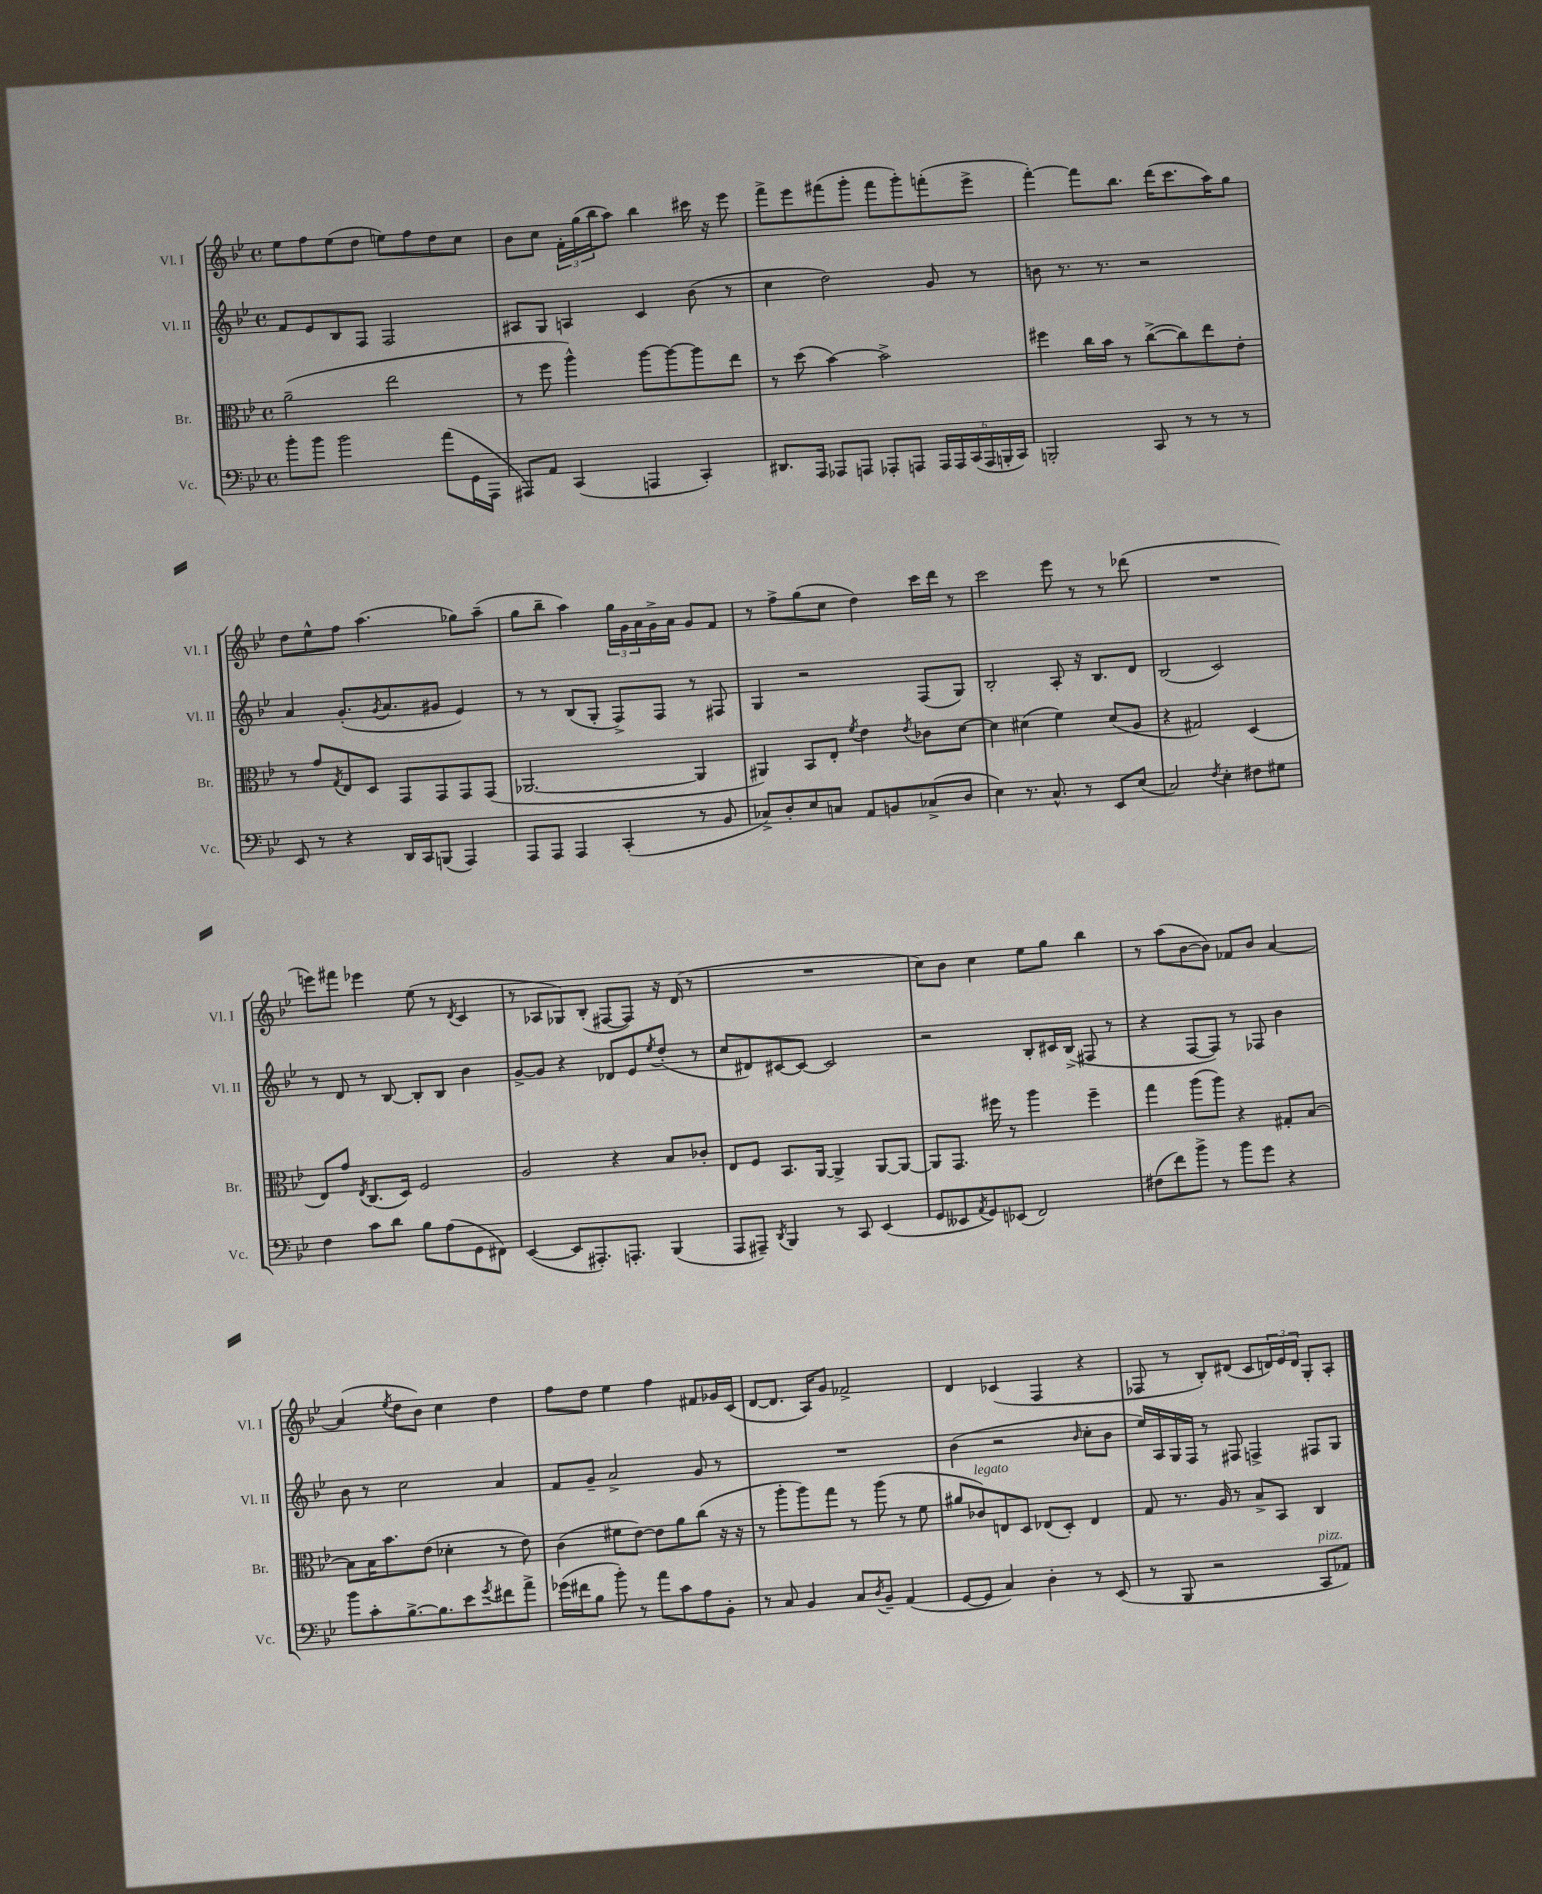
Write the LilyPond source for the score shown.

<<
\new StaffGroup <<
\new Staff = "s0" \with { instrumentName = "Vl. I" shortInstrumentName = "Vl. I" } {
    \clef treble \key bes \major \defaultTimeSignature \time 4/4
    ees''8 f''8 ees''8( d''8 e''8) f''8 d''8 c''8 |
    bes'8 c''8 \tuplet 3/2 { f'16-. g''16( bes''16 } a''8) bes''4 cis'''16 r16 ees'''8 |
    f'''8-> ees'''8 fis'''8( g'''8-. fis'''8 g'''8-.) f'''8-.( ees'''8-> |
    f'''4~-.) f'''8 bes''8. d'''16( c'''8. a''16) g''8 |
    d''8 ees''8-^ f''8 a''4.( ges''8) a''8--( |
    g''8 bes''8-- a''4) \tuplet 3/2 { g''16 g'16 a'16 } g'16-> a'16 g'8 f'8 |
    r8 f''8-> g''8( c''8 d''4) c'''16 d'''16 r8 |
    c'''2 ees'''8 r8 r8 des'''8( |
    R1 |
    e'''8) fis'''8 ees'''4 ees''8( r8 \acciaccatura { d'8 } c'4 |
    r8 aes8 ges8) bes8-.( fis8~ fis8) r16 d'16( r8 |
    R1 |
    c''8) bes'8 c''4 ees''8 g''8 bes''4 |
    r8 a''8( bes'8~ bes'8) fes'8 bes'8 a'4~ |
    a'4( \acciaccatura { ees''8 } d''8 bes'8) c''4 d''4 |
    f''8 d''8 ees''4 f''4 fis'8 ges'16 c'16( |
    d'8~ d'8. a16) g'8 fes'2-> |
    d'4 ces'4( f4 r4 |
    fes8 r8 bes8-.) dis'8( c'8 \tuplet 3/2 { d'16) ees'16 d'16 } g8-. a8-. \bar "|." |
}
\new Staff = "s1" \with { instrumentName = "Vl. II" shortInstrumentName = "Vl. II" } {
    \clef treble \key bes \major \defaultTimeSignature \time 4/4
    f'8 ees'8 bes8 f8 f2 |
    ais8 g8 a4 c'4 bes'8( r8 |
    c''4 d''2) g'8 r8 |
    b'8 r8. r8. r2 |
    a'4 g'8.-.( \acciaccatura { g'8 } a'8. gis'8 ees'4) |
    r8 r8 bes8( g8-. f8->) f8 r8 fis8 |
    g4 r2 f8( g8) |
    bes2-. a8-. r16 bes8. d'8 |
    bes2( c'2) |
    r8 d'8 r8 bes8~ bes8-. bes8 bes'4 |
    g'8~-> g'8 r4 des'8 ees'8 \acciaccatura { ees''8 } d''8-.( r8 |
    c''8 dis'8) cis'8~ cis'8~ cis'2 |
    r2 bes8-. cis'16 bes16->( fis8 r8 |
    r4 f8~ f8) r8 fes8 bes'4 |
    bes'8 r8 c''2 a'4 |
    f'8 g'8-- a'2-> g'8 r8 |
    R1 |
    bes'4( r2 \grace { bes'16 } c''8-. bes'8 |
    ees''16) a16 g16 f16 r8 fis8 f4-> fis8 g8 \bar "|." |
}
\new Staff = "s2" \with { instrumentName = "Br." shortInstrumentName = "Br." } {
    \clef alto \key bes \major \defaultTimeSignature \time 4/4
    a'2--( ees''2 |
    r8 f''8 a''4-^) a''8~ a''8~ a''8 ees''8 |
    r8 d''8( bes'4~) bes'2-> |
    fis''4 c''16 bes'16 r8 c''8~->( c''8) ees''8 ees'8-. |
    r8 g'8 \acciaccatura { g8 } ees8 d8 g,8 g,8 g,8 g,8( |
    aes,2.~ aes,4 |
    ais,4) bes,8 ees8-. \acciaccatura { f'8 } ees'4 \acciaccatura { ees'8 } ces'8 d'8~ |
    d'4 dis'4( f'4) dis'8( a8 |
    r4 gis2) d4( |
    ees8) g'8 \acciaccatura { ees8 } c8.( d16) f2 |
    a2 r4 bes8 ces'8-. |
    ees8 f8 bes,8. a,16~ a,4-> a,8~ a,8~ |
    a,8 g,8. fis''16 r8 a''4 fis''4-- |
    g''4 a''8( a''8) r4 gis8-. bes8~ |
    bes8 bes16 bes'8. ees'8( des'4-. r8 ees'8) |
    c'4( fis'8 ees'8~) ees'8 a'8 c''8( r16 r16 |
    r8 a''8-. a''8) g''8 r8 a''8( r8 f'8 |
    ais'8 ces'8^\markup { \italic "legato" }) e8 d8 ees8( d8-.) ees4 |
    g8 r8. a16 r8 bes8-> bes,8 c4 \bar "|." |
}
\new Staff = "s3" \with { instrumentName = "Vc." shortInstrumentName = "Vc." } {
    \clef bass \key bes \major \defaultTimeSignature \time 4/4
    bes'8-. bes'8 bes'2 a'8( g,16 a,,16 |
    ais,,8) a,8 c,4( a,,4 c,4-.) |
    dis,8. a,,16 aes,,8 a,,8 aes,,8-. a,,8 \tuplet 6/4 { a,,16 a,,16 c,16( a,,16 b,,16-. c,16) } |
    b,,2-. c,8 r8 r8 r8 |
    ees,8 r8 r4 d,16 c,16 b,,8( a,,4) |
    a,,8 a,,8 a,,4 c,4-.( r8 bes,8 |
    ces8->) d8-. ees8 c8 a,8 b,8 ces8->( d8 |
    ees4) r8. c8.-^ r8 ees,8 ees8( |
    c2) \acciaccatura { f8 } ees4-. fis8 gis8 |
    f4 c'8 d'8 bes8 a8( g,8 fis,8) |
    ees,4~( ees,8 ais,,8.-.) a,,8.-. bes,,4( |
    a,,8 ais,,8--) \acciaccatura { d,8 } bes,,4 r8 c,8 ees,4( |
    g,8 eeses,8 \acciaccatura { a,8 } g,8) ees,8( f,2) |
    fis8( f'8) bes'8-> r8 bes'8 g'8 r4 |
    bes'8 c'8-. bes8.~-> bes8. ees'8 \acciaccatura { g'8 } fis'8 a'8-> |
    ges'16( fis'16 bes8 bes'8-.) r8 a'8 c'8 a8 bes,8-. |
    r8 c8 bes,4 c8 \acciaccatura { d8 } bes,8-- a,4( |
    g,8~ g,8 c4) d4-. r8 ees,8( |
    r8 bes,,8 r2 c,8^\markup { \italic "pizz." } aes,8) \bar "|." |
}
>>
>>
\layout { \context { \Score \remove "Bar_number_engraver" } }
